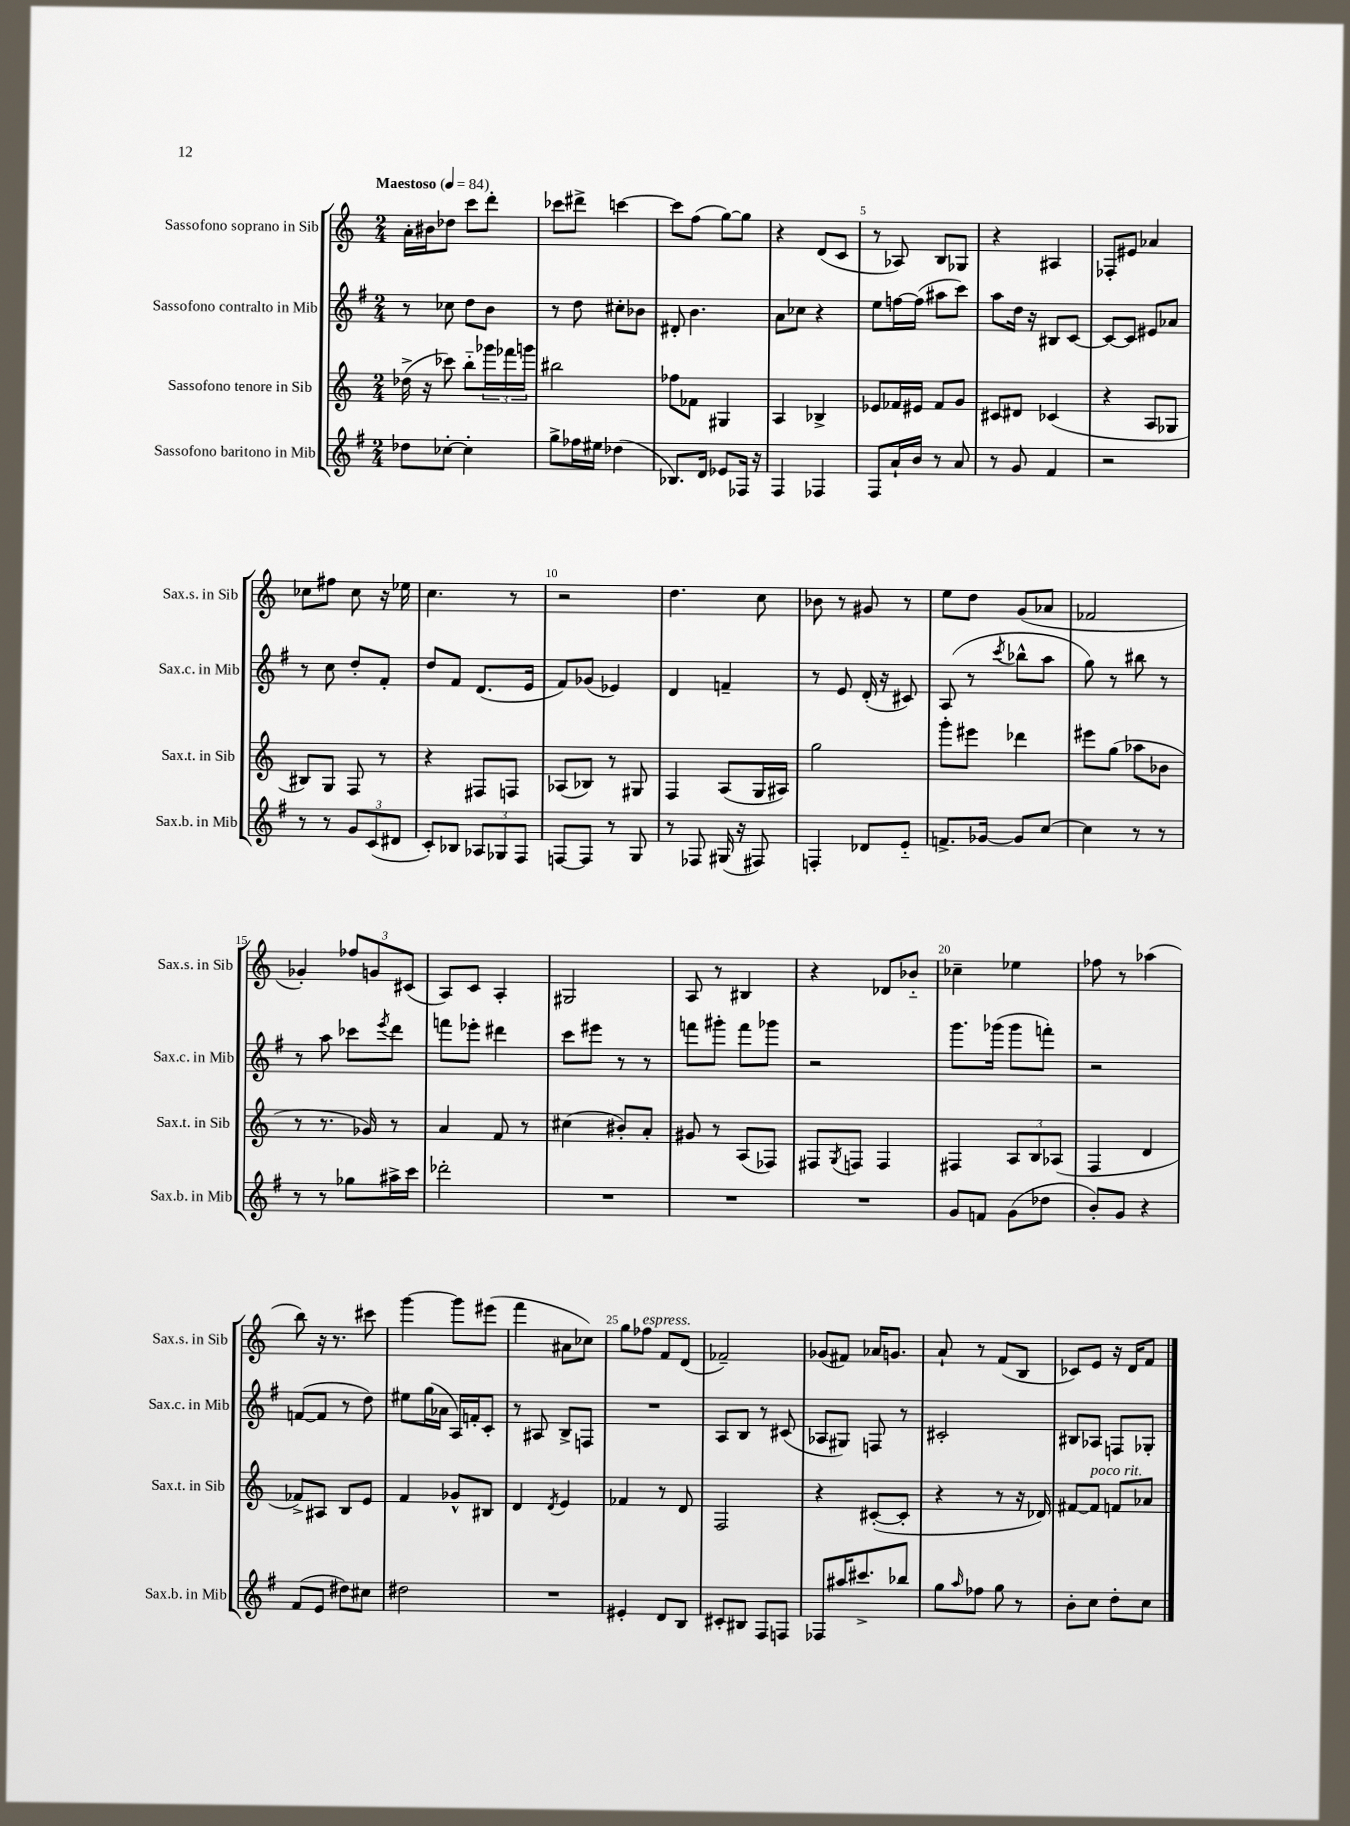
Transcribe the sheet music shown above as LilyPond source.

<<
\new StaffGroup <<
\new Staff = "s0" \with { instrumentName = "Sassofono soprano in Sib" shortInstrumentName = "Sax.s. in Sib" } {
    \clef treble \key c \major \numericTimeSignature \time 2/4 \tempo "Maestoso" 4 = 84
    a'16-. bis'16 des''8 c'''8 d'''8-. |
    ces'''8 dis'''8-> c'''4~ |
    c'''8 f''8( g''8~) g''8 |
    r4 d'8( c'8 |
    r8 aes8) b8 ges8 |
    r4 ais4 |
    fes8-. eis'8 aes'4 |
    ces''8 fis''8 ces''8 r16 ees''16 |
    c''4. r8 |
    r2 |
    d''4. c''8 |
    bes'8 r8 gis'8 r8 |
    e''8 d''8 g'8( aes'8 |
    fes'2 |
    ges'4-.) \tuplet 3/2 { fes''8 g'8 cis'8( } |
    a8) c'8 a4-. |
    gis2 |
    a8 r8 bis4 |
    r4 des'8 bes'8-_ |
    ces''4-- ees''4 |
    fes''8 r8 aes''4( |
    b''8) r16 r8. cis'''8 |
    g'''4~ g'''8 eis'''8( |
    f'''4 ais'8 ces''8) |
    g''8 fes''8^\markup { \italic "espress." } f'8 d'8( |
    fes'2--) |
    ges'8( fis'8) aes'16 g'8. |
    a'8-! r8 f'8( b8 |
    ces'8) e'8 r16 d'16 f'8 \bar "|." |
}
\new Staff = "s1" \with { instrumentName = "Sassofono contralto in Mib" shortInstrumentName = "Sax.c. in Mib" } {
    \clef treble \key g \major \numericTimeSignature \time 2/4
    r8 ces''8 d''8 b'8 |
    r8 d''8 cis''8-. bes'8 |
    dis'8-. b'4. |
    a'8 ces''8 r4 |
    e''8 f''16~ f''16( ais''8 c'''8) |
    a''8 d''16 r16 bis8 c'8~ |
    c'8~ c'8 eis'8 aes'8 |
    r8 c''8 d''8-. fis'8-. |
    d''8 fis'8 d'8.( e'16 |
    fis'8) ges'8( ees'4) |
    d'4 f'4-- |
    r8 e'8 d'16-.( r16 cis'8) |
    a8( r8 \acciaccatura { c'''8 } bes''8-^ a''8 |
    g''8) r8 bis''8 r8 |
    r8 a''8 ces'''8 \acciaccatura { e'''8 } d'''8 |
    f'''8 ees'''8-. dis'''4 |
    c'''8 eis'''8 r8 r8 |
    f'''8 gis'''8-. f'''8 ges'''8 |
    r2 |
    g'''8. ges'''16( ges'''8 f'''8-.) |
    r2 |
    f'8~( f'8 r8 d''8) |
    eis''8 g''16( aes'16 a16) f'16-. c'8-. |
    r8 ais8 b8-> f8 |
    R2 |
    a8 b8 r8 cis'8( |
    aes8 gis8) f8 r8 |
    cis'2-. |
    bis8 aes8 f8 ges8-. \bar "|." |
}
\new Staff = "s2" \with { instrumentName = "Sassofono tenore in Sib" shortInstrumentName = "Sax.t. in Sib" } {
    \clef treble \key c \major \numericTimeSignature \time 2/4
    des''16->( r16 ces'''8) b''8-_ \tuplet 3/2 { ges'''16 fes'''16 g'''16 } |
    bis''2 |
    fes''8 fes'8 gis4 |
    a4 bes4-> |
    ees'8 fes'16 eis'16 fes'8 g'8 |
    cis'8 dis'8 ces'4( |
    r4 a8 ges8 |
    bis8) g8 f8 r8 |
    r4 fis8 f8 |
    aes8( bes8) r8 gis8 |
    f4 a8( g16 ais16) |
    g''2 |
    g'''8-. eis'''8 des'''4 |
    eis'''8 g''8( aes''8 bes'8 |
    r8 r8. ges'16) r8 |
    a'4 f'8 r8 |
    cis''4( bis'8-.) a'8-. |
    gis'8 r8 a8( fes8) |
    fis8 \acciaccatura { g8 } f8 f4 |
    fis4 \tuplet 3/2 { a8 b8 aes8( } |
    f4 d'4 |
    fes'8->) ais8 b8 e'8 |
    f'4 ges'8-^ bis8 |
    d'4 \acciaccatura { d'8 } e'4 |
    fes'4 r8 d'8 |
    f2 |
    r4 cis'8~-.( cis'8-. |
    r4 r8 r16 des'16) |
    fis'8~ fis'8^\markup { \italic "poco rit." } f'8 aes'8 \bar "|." |
}
\new Staff = "s3" \with { instrumentName = "Sassofono baritono in Mib" shortInstrumentName = "Sax.b. in Mib" } {
    \clef treble \key g \major \numericTimeSignature \time 2/4
    des''8 ces''8~-. ces''4-. |
    g''8-> fes''16 eis''16 des''4( |
    bes8.) d'16 ees'8 fes16 r16 |
    fis4 fes4 |
    fis8 a'16-! b'16 r8 a'8 |
    r8 g'8 fis'4 |
    r2 |
    r8 r8 \tuplet 3/2 { g'8 c'8( dis'8 } |
    c'8-.) bes8 \tuplet 3/2 { aes8 ges8 fis8 } |
    f8~ f8 r8 g8 |
    r8 fes8 gis16( r16 fis8) |
    f4-. des'8 e'8-_ |
    f'8.-> ges'16~ ges'8 c''8~ |
    c''4 r8 r8 |
    r8 r8 ges''8 ais''16-> c'''16 |
    des'''2-. |
    R2 |
    R2 |
    R2 |
    g'8 f'8 g'8( des''8 |
    b'8-.) g'8 r4 |
    fis'8( e'8 dis''8) cis''8 |
    dis''2 |
    R2 |
    eis'4-. d'8 b8 |
    cis'8-. bis8 fis8 f8 |
    fes8 ais''16 cis'''8.-> bes''8 |
    g''8 \grace { a''16 } fes''8 g''8 r8 |
    b'8-. c''8 d''8-. c''8 \bar "|." |
}
>>
>>
\layout { \context { \Score \override BarNumber.break-visibility = ##(#f #t #t) barNumberVisibility = #(every-nth-bar-number-visible 5) } }
